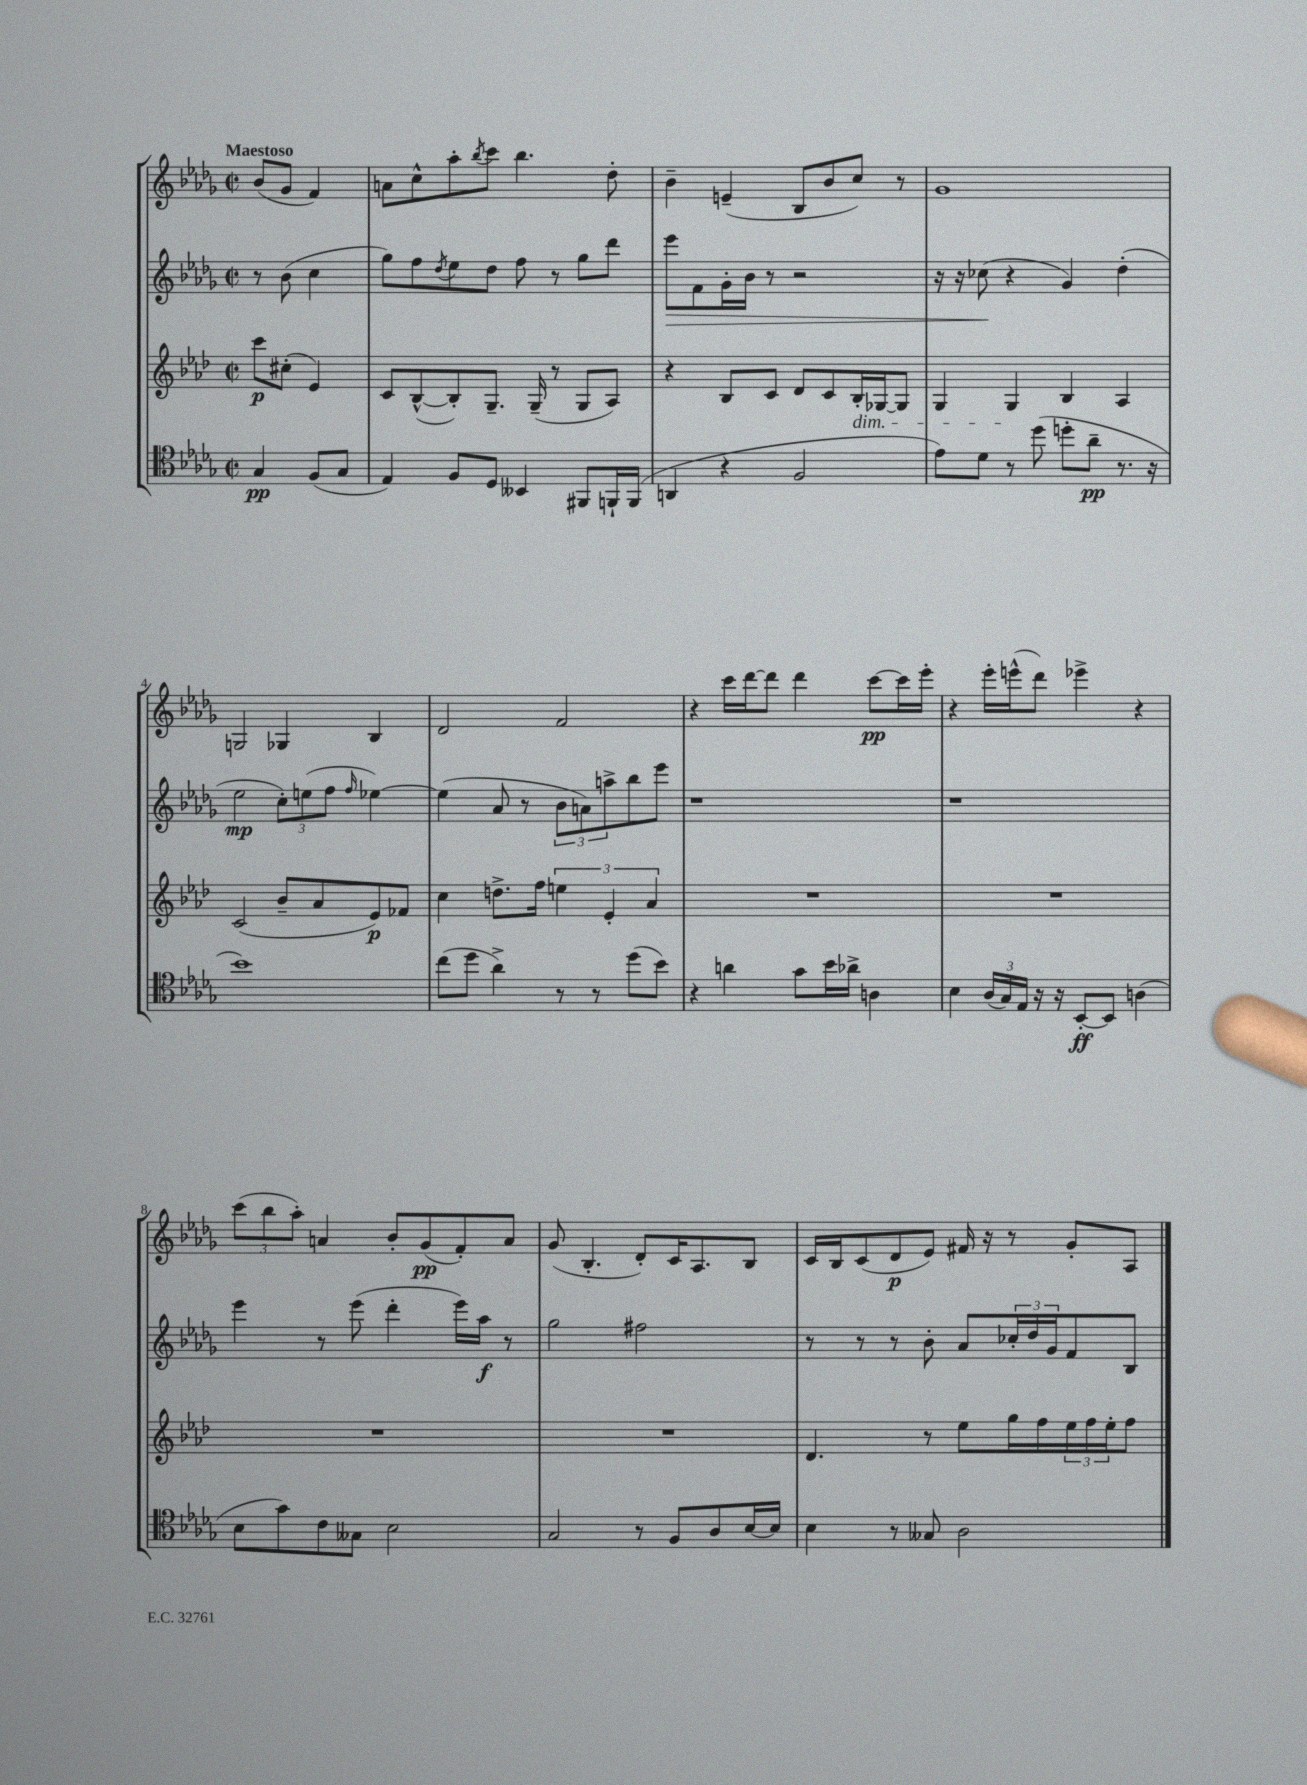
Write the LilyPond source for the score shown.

<<
\new StaffGroup <<
\new Staff = "s0" {
    \clef treble \key des \major \defaultTimeSignature \time 2/2 \partial 2 \tempo "Maestoso"
    bes'8( ges'8 f'4) |
    a'8 c''8-^ aes''8-. \acciaccatura { bes''8 } c'''8 bes''4. des''8-. |
    bes'4-- e'4--( bes8 bes'8 c''8) r8 |
    ges'1 |
    g2 ges4 bes4 |
    des'2 f'2 |
    r4 c'''16 des'''16~ des'''8 des'''4 c'''8~\pp c'''16 ees'''16-. |
    r4 ees'''16-. e'''16-^( des'''8) ees'''4-> r4 |
    \tuplet 3/2 { c'''8( bes''8 aes''8-.) } a'4 bes'8-. ges'8\pp( f'8-.) a'8 |
    ges'8( bes4.-. des'8-.) c'16 aes8. bes8 |
    c'16 bes16 c'8( des'8\p ees'8) fis'16 r16 r8 ges'8-. aes8 \bar "|." |
}
\new Staff = "s1" {
    \clef treble \key des \major \defaultTimeSignature \time 2/2 \partial 2
    r8 bes'8( c''4 |
    ges''8) f''8 \acciaccatura { des''8 } ees''8 des''8 f''8 r8 ges''8 des'''8 |
    ees'''8\> f'8 ges'16-. bes'16 r8 r2 |
    r16 r16 ces''8\!( r4 ges'4) des''4-.( |
    ees''2\mp \tuplet 3/2 { c''8-.) e''8( f''8 } \grace { f''16 } ees''4~) |
    ees''4( aes'8 r8 \tuplet 3/2 { bes'8 a'8) a''8-> } bes''8 ees'''8 |
    r1 |
    r1 |
    ees'''4 r8 ees'''8( des'''4-. ees'''16) aes''16\f r8 |
    ges''2 fis''2 |
    r8 r8 r8 bes'8-. aes'8 \tuplet 3/2 { ces''16-. des''16 ges'16 } f'8 bes8 \bar "|." |
}
\new Staff = "s2" {
    \clef treble \key aes \major \defaultTimeSignature \time 2/2 \partial 2
    c'''8\p cis''8-.( ees'4) |
    c'8 bes8~-^( bes8-.) g8.-- g16--( r8 g8 aes8) |
    r4 bes8 c'8 des'8 c'8 bes16-.\dim ges16~ ges8 |
    g4 g4\! bes4 aes4 |
    c'2( bes'8-- aes'8 ees'8\p) fes'8 |
    c''4 d''8.-> f''16 \tuplet 3/2 { e''4 ees'4-. aes'4 } |
    R1 |
    R1 |
    R1 |
    R1 |
    des'4. r8 ees''8 g''16 f''16 \tuplet 3/2 { ees''16 f''16 ees''16-. } f''8 \bar "|." |
}
\new Staff = "s3" {
    \clef tenor \key des \major \defaultTimeSignature \time 2/2 \partial 2
    ges4\pp f8( ges8 |
    ees4) f8 des8 beses,4 fis,8 f,16-! f,16( |
    a,4 r4 f2 |
    ees'8) des'8 r8 des''8( d''8-. aes'8--\pp r8. r16 |
    bes'1) |
    c''8( des''8 aes'4->) r8 r8 des''8( bes'8) |
    r4 a'4 ges'8 bes'16 aes'16-> a4 |
    bes4 \tuplet 3/2 { aes16( ges16) ees16 } r16 r16 bes,8~-.\ff bes,8 a4( |
    bes8 ges'8) c'8 geses8 bes2 |
    ges2 r8 f8 aes8 bes16~ bes16 |
    bes4 r8 geses8 aes2 \bar "|." |
}
>>
>>
